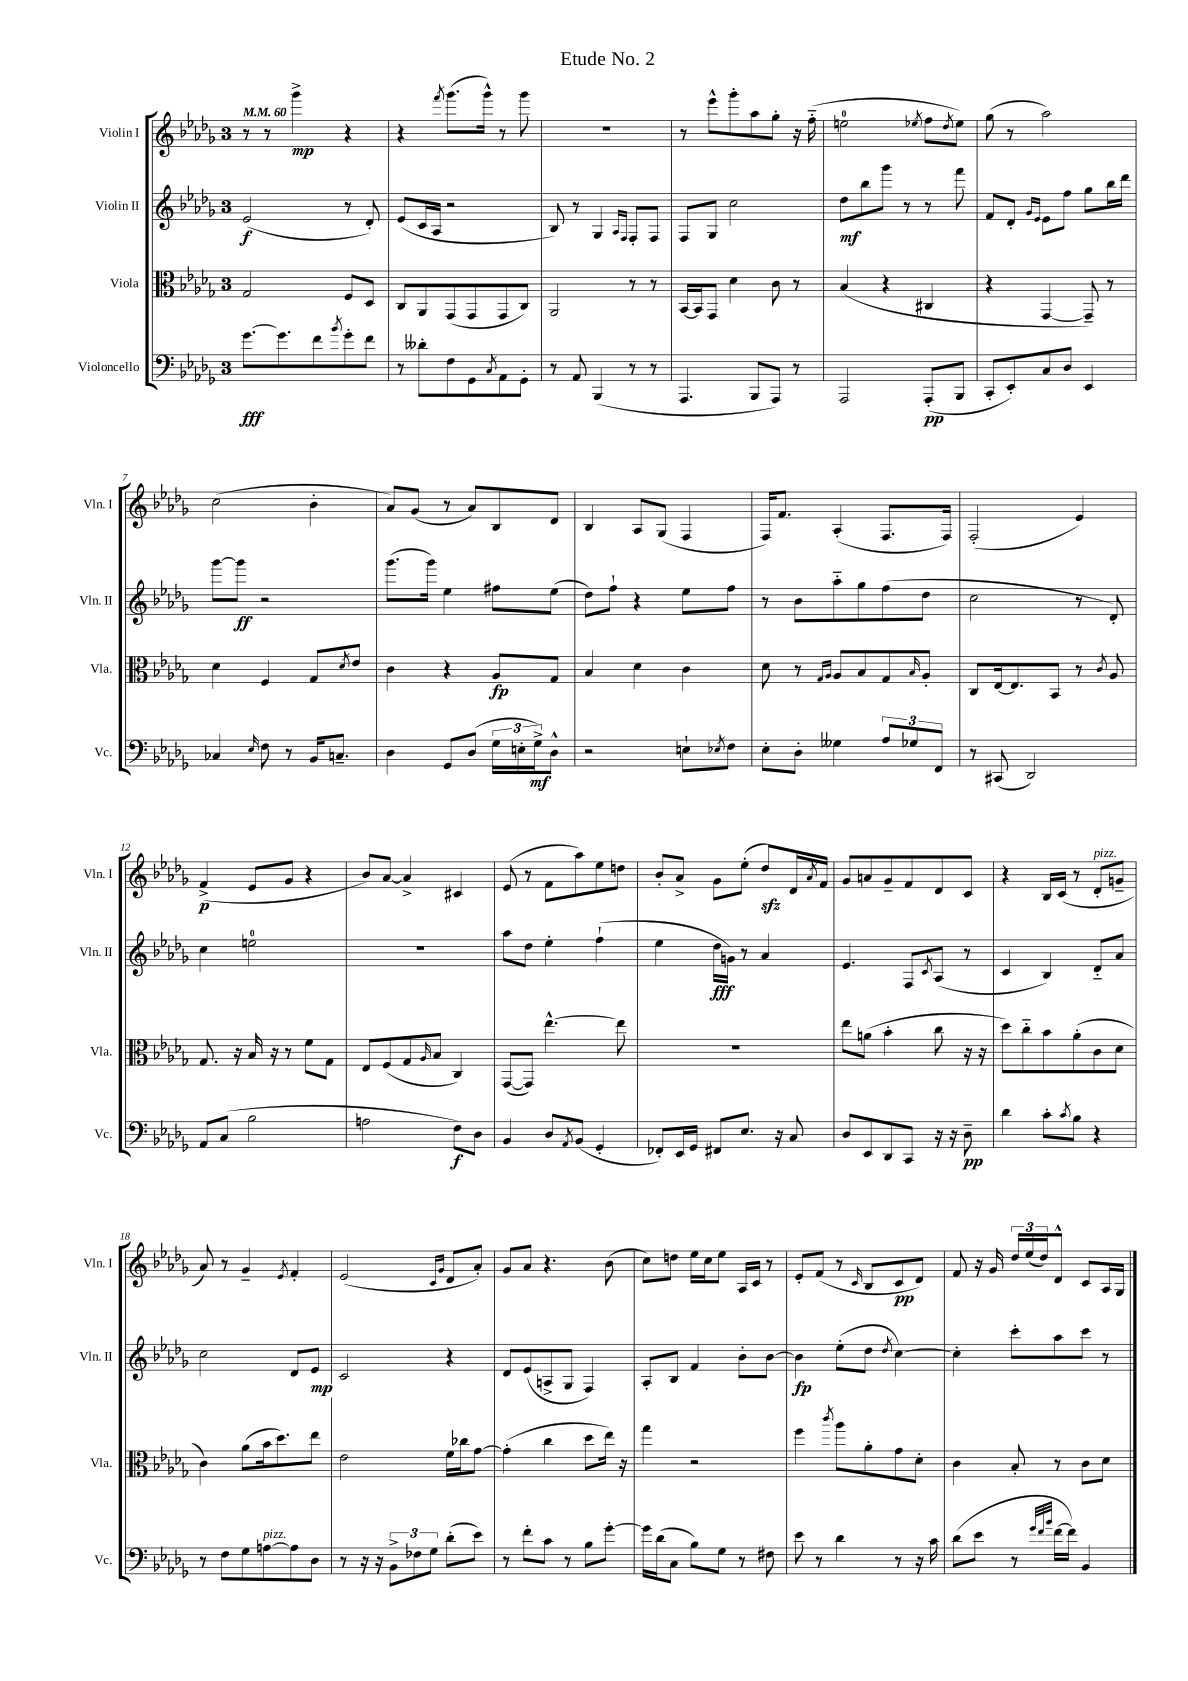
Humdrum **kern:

**kern	**dynam	**kern	**dynam	**kern	**dynam	**kern	**dynam
*part4	*part4	*part3	*part3	*part2	*part2	*part1	*part1
*staff4	*staff4	*staff3	*staff3	*staff2	*staff2	*staff1	*staff1
*I"Violoncello	*	*I"Viola	*	*I"Violin II	*	*I"Violin I	*
*I'Vc.	*	*I'Vla.	*	*I'Vln. II	*	*I'Vln. I	*
*clefF4	*	*clefC3	*	*clefG2	*	*clefG2	*
*k[b-e-a-d-g-]	*	*k[b-e-a-d-g-]	*	*k[b-e-a-d-g-]	*	*k[b-e-a-d-g-]	*
*M3/4	*	*M3/4	*	*M3/4	*	*M3/4	*
*MM60	*	*MM60	*	*MM60	*	*MM60	*
=1	=1	=1	=1	=1	=1	=1	=1
[8.g-\L	fff	2G-/	.	(2e-/	f	8r	.
.	.	.	.	.	.	8r	.
8.g-\]	.	.	.	.	.	.	.
.	.	.	.	.	.	4ggg-^\	mp
8f\	.	.	.	.	.	.	.
8qb-/	.	.	.	.	.	.	.
8g-'\	.	8F/L	.	8r	.	4r	.
8f\J	.	8D-/J	.	8d-'/)	.	.	.
=2	=2	=2	=2	=2	=2	=2	=2
8r	.	8C/L	.	(8e-/L	.	4r	.
8d--X'\L	.	8AA-/	.	16c/L	.	.	.
.	.	.	.	16A-/JJ	.	.	.
.	.	.	.	.	.	8qfff/	.
8F\	.	(8GG-/	.	2r	.	(8.ggg-\L	.
8GG-\	.	8GG-/	.	.	.	.	.
.	.	.	.	.	.	16ggg-^^\Jk)	.
8qC/	.	.	.	.	.	.	.
8AA-\	.	8GG-/	.	.	.	8r	.
8GG-'\J	.	8C/J)	.	.	.	8ggg-\	.
=3	=3	=3	=3	=3	=3	=3	=3
8r	.	2AA-/	.	8B-/)	.	2.r	.
8AA-/	.	.	.	8r	.	.	.
(4BBB-/	.	.	.	4G-/	.	.	.
.	.	.	.	16qqA-/LL	.	.	.
.	.	.	.	16qqF/JJ	.	.	.
8r	.	8r	.	8F'/L	.	.	.
8r	.	8r	.	8F/J	.	.	.
=4	=4	=4	=4	=4	=4	=4	=4
4.AAA-/	.	[16BB-/LL	.	8F/L	.	8r	.
.	.	16BB-/J]	.	.	.	.	.
.	.	8GG-/J	.	8G-/J	.	8eee-^^\L	.
.	.	4d-\	.	2cc\	.	8ggg-'\	.
8BBB-/L	.	.	.	.	.	8aa-\	.
8AAA-/J)	.	8c\	.	.	.	8gg-'\J	.
8r	.	8r	.	.	.	16r	.
.	.	.	.	.	.	(16ff\	.
=5	=5	=5	=5	=5	=5	=5	=5
2AAA-/	.	(4B-/	.	8dd-\L	mf	2een\	.
.	.	.	.	8bb-\	.	.	.
.	.	4r	.	8ggg-\J	.	.	.
.	.	.	.	8r	.	.	.
.	.	.	.	.	.	8qee-X/	.
(8AAA-'/L	pp	4C#X/	.	8r	.	8ff\L	.
.	.	.	.	.	.	8qdd-/	.
8BBB-/J	.	.	.	8fff\	.	8ee-\J)	.
=6	=6	=6	=6	=6	=6	=6	=6
8CC'/L	.	4r	.	8f/L	.	(8gg-\	.
8EE-'/)	.	.	.	8d-'/J	.	8r	.
.	.	.	.	16qqg-/LL	.	.	.
.	.	.	.	16qqe-/JJ	.	.	.
8C/	.	[4GG-/	.	8e-\L	.	2aa-\)	.
8D-/J	.	.	.	8ff\J	.	.	.
4EE-/	.	8GG-~/])	.	8gg-\L	.	.	.
.	.	8r	.	16bb-\L	.	.	.
.	.	.	.	16ddd-\JJ	.	.	.
!!LO:LB:g=z
=7	=7	=7	=7	=7	=7	=7	=7
4C-X/	.	4d-\	.	[8ggg-\L	.	(2cc\	.
.	.	.	.	8ggg-\J]	ff	.	.
16qqE-/	.	.	.	.	.	.	.
8F\	.	4F/	.	2r	.	.	.
8r	.	.	.	.	.	.	.
16BB-/KL	.	8G-/L	.	.	.	4b-'\	.
8.Cn~/J	.	.	.	.	.	.	.
.	.	8qd-/	.	.	.	.	.
.	.	8e-/J	.	.	.	.	.
=8	=8	=8	=8	=8	=8	=8	=8
4D-\	.	4c\	.	(8.ggg-\L	.	8a-/L)	.
.	.	.	.	.	.	(8g-/J	.
.	.	.	.	16ggg-\Jk)	.	.	.
8GG-/L	.	4r	.	4ee-\	.	8r	.
(8D-/J	.	.	.	.	.	8a-/L)	.
24G-\LL	.	8A-/L	fp	8ff#X\L	.	8B-/	.
24En'\	.	.	.	.	.	.	.
24G-^\J)	mf	.	.	.	.	.	.
8D-^^\J	.	8G-/J	.	(8ee-\J	.	8d-/J	.
=9	=9	=9	=9	=9	=9	=9	=9
2r	.	4B-/	.	8dd-\L)	.	4B-/	.
.	.	.	.	8ff`\J	.	.	.
.	.	4d-\	.	4r	.	8A-/L	.
.	.	.	.	.	.	(8G-/J	.
8En`\L	.	4c\	.	8ee-\L	.	4F/	.
8qE-X/	.	.	.	.	.	.	.
8F\J	.	.	.	8ff\J	.	.	.
=10	=10	=10	=10	=10	=10	=10	=10
8E-'\L	.	8d-\	.	8r	.	16F/KL)	.
.	.	.	.	.	.	8.f/J	.
8D-'\J	.	8r	.	8b-\L	.	.	.
.	.	16qqG-/LL	.	.	.	.	.
.	.	16qqA-/JJ	.	.	.	.	.
4G--X\	.	8A-/L	.	8aa-\	.	(4A-'/	.
.	.	8B-/	.	8gg-\	.	.	.
12A-/L	.	8G-/	.	(8ff\	.	8.F/L	.
12G-X/	.	.	.	.	.	.	.
.	.	16qqB-/	.	.	.	.	.
.	.	8A-'/J	.	8dd-\J	.	.	.
12FF/J	.	.	.	.	.	.	.
.	.	.	.	.	.	16F/Jk)	.
=11	=11	=11	=11	=11	=11	=11	=11
8r	.	8C/L	.	2cc\	.	(2F'/	.
(8CC#X/	.	[16E-/k	.	.	.	.	.
.	.	8.E-/]	.	.	.	.	.
2DD-/)	.	.	.	.	.	.	.
.	.	8BB-/J	.	.	.	.	.
.	.	8r	.	8r	.	4e-/)	.
.	.	8qc/	.	.	.	.	.
.	.	8A-/	.	8d-'/)	.	.	.
!!LO:LB:g=z
=12	=12	=12	=12	=12	=12	=12	=12
8AA-/L	.	8.G-/	.	4cc\	.	(4f^/	p
(8C/J	.	.	.	.	.	.	.
.	.	16r	.	.	.	.	.
2B-\	.	16B-/	.	2een\	.	8e-/L	.
.	.	16r	.	.	.	.	.
.	.	8r	.	.	.	8g-/J	.
.	.	8f\L	.	.	.	4r	.
.	.	8G-\J	.	.	.	.	.
=13	=13	=13	=13	=13	=13	=13	=13
2An\	.	8E-/L	.	2.r	.	8b-/L)	.
.	.	(8F/	.	.	.	[8a-/J	.
.	.	8G-/	.	.	.	4a-^/]	.
.	.	16qqA-/	.	.	.	.	.
.	.	8B-/J	.	.	.	.	.
8F\L)	f	4C/)	.	.	.	4c#X/	.
8D-\J	.	.	.	.	.	.	.
=14	=14	=14	=14	=14	=14	=14	=14
4BB-/	.	([8GG-/L	.	8aa-\L	.	(8e-/	.
.	.	8GG-/J])	.	8dd-\J	.	8r	.
8D-/L	.	[4.ee-^^\	.	4ee-'\	.	8f\L	.
8qAA-/	.	.	.	.	.	.	.
(8BB-/J	.	.	.	.	.	8aa-\)	.
4GG-'/	.	.	.	(4ff`\	.	8ee-\	.
.	.	8ee-\]	.	.	.	8ddn\J	.
=15	=15	=15	=15	=15	=15	=15	=15
8FF-X'/L)	.	2.r	.	4ee-\	.	8b-'/L	.
16EE-/L	.	.	.	.	.	8a-^/J	.
16GG-/JJ	.	.	.	.	.	.	.
8FF#X/L	.	.	.	16dd-\LL	fff	8g-\L	.
.	.	.	.	16gn\JJ)	.	.	.
8.E-/J	.	.	.	8r	.	(8ee-'\J	.
.	.	.	.	4a-/	.	8dd-zz/L)	.
16r	.	.	.	.	.	.	.
8C/	.	.	.	.	.	16d-/L	.
.	.	.	.	.	.	8qa-/	.
.	.	.	.	.	.	16f/JJ	.
=16	=16	=16	=16	=16	=16	=16	=16
8D-/L	.	8ee-\L	.	4.e-/	.	8g-/L	.
8EE-/	.	(8an\J	.	.	.	8an/	.
8DD-/	.	4b-'\	.	.	.	8g-~/	.
8CC/J	.	.	.	8F/L	.	8f/	.
.	.	.	.	8qc/	.	.	.
16r	.	8cc\	.	(8A-/J	.	8d-/	.
16r	.	.	.	.	.	.	.
8D-~\	pp	16r	.	8r	.	8c/J	.
.	.	16r	.	.	.	.	.
=17	=17	=17	=17	=17	=17	=17	=17
4d-\	.	8dd-\L)	.	4c/	.	4r	.
.	.	8cc\	.	.	.	.	.
8c'\L	.	8b-\	.	4B-/)	.	16B-/LL	.
.	.	.	.	.	.	(16c/JJ	.
8qc/	.	.	.	.	.	.	.
8B-\J	.	(8a-'\	.	.	.	8r	.
!	!	!	!	!	!	!LO:TX:a:i:t=pizz.	!
4r	.	8c\	.	8d-/L	.	8d-'/L	.
.	.	8d-\J	.	8a-/J	.	8gn~/J	.
!!LO:LB:g=z
=18	=18	=18	=18	=18	=18	=18	=18
8r	.	4c\)	.	2cc\	.	8a-/)	.
8F\L	.	.	.	.	.	8r	.
8G-\	.	(8a-\L	.	.	.	4g-~/	.
!LO:TX:a:i:t=pizz.	!	!	!	!	!	!	!
[8An\	.	16b-\k	.	.	.	.	.
.	.	8.dd-\)	.	.	.	.	.
.	.	.	.	.	.	8qe-/	.
8A\]	.	.	.	8d-/L	.	4f'/	.
8D-\J	.	8ee-\J	.	8e-/J	mp	.	.
=19	=19	=19	=19	=19	=19	=19	=19
8r	.	2e-\	.	2c/	.	(2e-/	.
16r	.	.	.	.	.	.	.
16r	.	.	.	.	.	.	.
12BB-^\L	.	.	.	.	.	.	.
12F-X\	.	.	.	.	.	.	.
12G-\J	.	.	.	.	.	.	.
.	.	.	.	.	.	16qqc/LL	.
.	.	.	.	.	.	16qqg-/JJ	.
(8d-'\L	.	16f\LL	.	4r	.	8d-/L	.
.	.	16cc-X\J	.	.	.	.	.
8e-\J)	.	[8g-\J	.	.	.	8a-'/J)	.
=20	=20	=20	=20	=20	=20	=20	=20
8r	.	(4g-'\]	.	8d-/L	.	8g-/L	.
8f'\L	.	.	.	(8e-/	.	8a-/J	.
8c\J	.	4cc\	.	8An^/	.	4.r	.
8r	.	.	.	8G-/J	.	.	.
8B-\L	.	8dd-\L	.	4F/)	.	.	.
[8g-'\J	.	16ee-\Jk)	.	.	.	(8b-\	.
.	.	16r	.	.	.	.	.
=21	=21	=21	=21	=21	=21	=21	=21
16g-\LL]	.	4gg-\	.	8A-'/L	.	8cc\L)	.
(16d-\J	.	.	.	.	.	.	.
8C\J	.	.	.	8B-/J	.	8ddn\J	.
8B-\L)	.	2r	.	4f/	.	16ee-\LL	.
.	.	.	.	.	.	16cc\J	.
8G-\J	.	.	.	.	.	8ee-\J	.
8r	.	.	.	8b-'\L	.	16A-/LL	.
.	.	.	.	.	.	16c/JJ	.
8F#X\	.	.	.	[8b-\J	.	8r	.
=22	=22	=22	=22	=22	=22	=22	=22
8e-\	.	4ff\	.	4b-\]	fp	8e-'/L	.
8r	.	.	.	.	.	(8f/J	.
.	.	8qccc/	.	.	.	.	.
4d-\	.	8aa-\L	.	(8ee-'\L	.	8r	.
.	.	.	.	.	.	16qqc/	.
.	.	8a-'\	.	8dd-\J	.	8B-/L	.
.	.	.	.	8qdd-/	.	.	.
8r	.	8g-\	.	[4cc\)	.	8c/	pp
16r	.	8d-'\J	.	.	.	8d-/J)	.
16c\	.	.	.	.	.	.	.
=23	=23	=23	=23	=23	=23	=23	=23
(8d-\L	.	4c\	.	4cc'\]	.	8f/	.
8e-\J	.	.	.	.	.	16r	.
.	.	.	.	.	.	16g-/	.
8r	.	8B-'/	.	8ccc'\L	.	24dd-/LL	.
.	.	.	.	.	.	(24ee-/	.
.	.	.	.	.	.	24dd-/J)	.
32qqg-/LLL	.	.	.	.	.	.	.
32qqf/	.	.	.	.	.	.	.
32qqb-/JJJ	.	.	.	.	.	.	.
[16f\LL	.	8r	.	8aa-\	.	8d-^^/J	.
16f\JJ])	.	.	.	.	.	.	.
4BB-/	.	8c\L	.	8ccc\J	.	8c/L	.
.	.	8d-\J	.	8r	.	16A-/L	.
.	.	.	.	.	.	16G-/JJ	.
==	==	==	==	==	==	==	==
*-	*-	*-	*-	*-	*-	*-	*-
